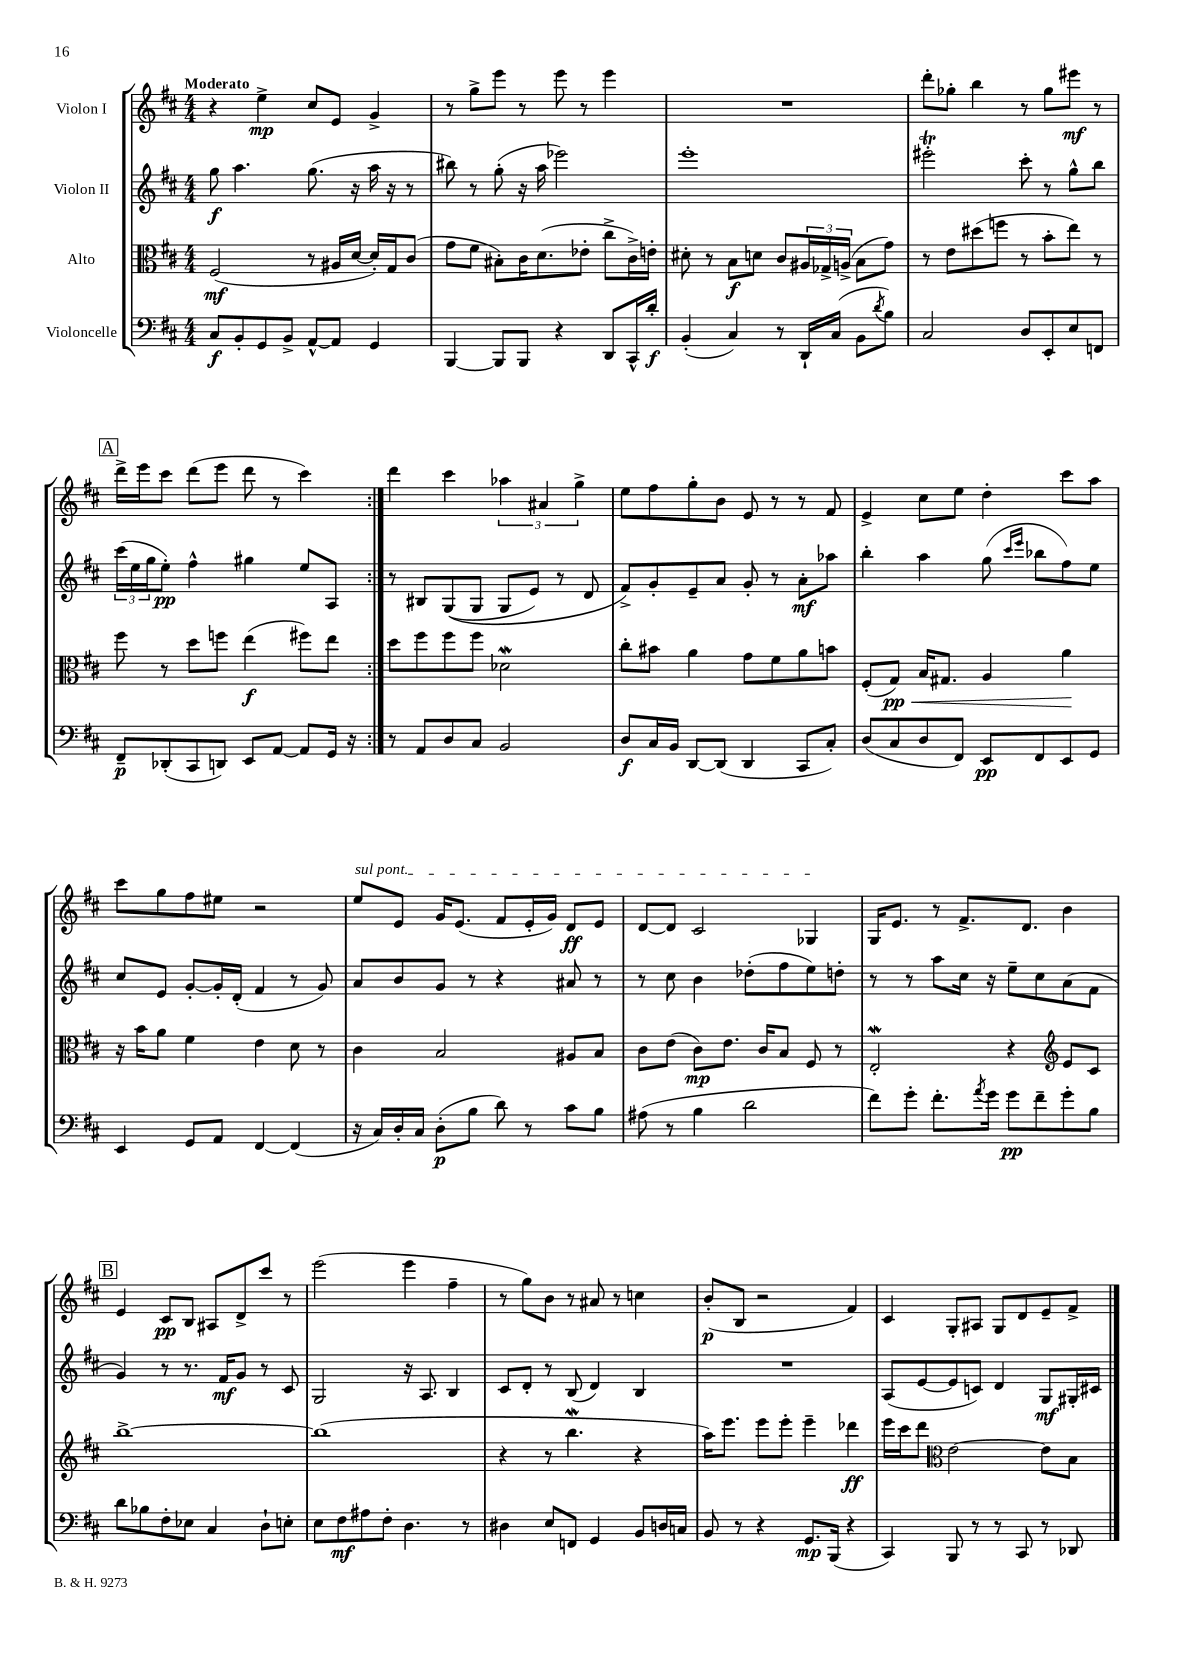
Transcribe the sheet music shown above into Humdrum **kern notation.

**kern	**kern	**kern	**kern
*staff4	*staff3	*staff2	*staff1
*clefF4	*clefC3	*clefG2	*clefG2
*k[f#c#]	*k[f#c#]	*k[f#c#]	*k[f#c#]
*M4/4	*M4/4	*M4/4	*M4/4
8C#	(2F#	8gg	4r
8BB'	.	4.aa	.
8GG	.	.	4ee^
8BB^	.	.	.
[8AA^^	8r	(8.gg	8cc#
8AA]	16A#	.	8e
.	[16d	16r	.
4GG	16d'])	16aa	4g^
.	16G	16r	.
.	(8c#	8r	.
=	=	=	=
[4BBB	8g	8bb#)	8r
.	8f#	8r	8gg^
8BBB]	8B#')	(8gg'	8eee
8BBB	16c#	16r	8r
.	(8.d	16aa	.
4r	.	2eee-)	8eee
.	8e-'	.	8r
8DD	8cc#^	.	4eee
16CC#^^	16c#^)	.	.
16d'	16e'	.	.
=	=	=	=
(4BB'	8d#'	1eee'	1r
.	8r	.	.
4C#)	8B	.	.
.	8d	.	.
8r	8c#	.	.
16DD`	24A#	.	.
.	24G-^	.	.
(16C#	.	.	.
.	(24A^	.	.
8BB	8B	.	.
8qd	.	.	.
8B)	8g)	.	.
=	=	=	=
2C#	8r	2eee#'	8ddd'
.	8e	.	8gg-'
.	(8dd#	.	4bb
.	8ff	.	.
8D	8r	8ccc#'	8r
8EE'	8b'	8r	8gg-
8E	8ee)	8gg^^	8eee#
8FF	8r	8bb	8r
=	=	=	=
8FF#~	8ff#	(24ccc#	16ddd^
.	.	24ee	.
.	.	.	16eee
.	.	24gg	.
(8DD-'	8r	8ee')	8ccc#
8CC#	8dd	4ff#^^	(8ddd
8DD)	8ff	.	8eee
8EE	(4ee	4gg#	8ddd
[8AA	.	.	8r
8AA]	8ff#)	8ee	4ccc#)
16GG	8ee	8A	.
16r	.	.	.
=:|!	=:|!	=:|!	=:|!
8r	8dd	8r	4ddd
8AA	8ff#	8B#	.
8D	8ff#	&((8G	4ccc#
8C#	8ff#	8G	.
2BB	2d-	8G	6aa-
.	.	8e)	.
.	.	.	6a#
.	.	8r	.
.	.	.	6gg^
.	.	8d	.
=	=	=	=
8D	8cc#'	8f#^&)	8ee
16C#	8b#	8g'	8ff#
16BB	.	.	.
[8DD	4a	8e~	8gg'
(8DD]	.	8a	8b
4DD	8g	8g'	8e
.	8f#	8r	8r
8CC#	8a	8a'	8r
8C#')	8b	8aa-	8f#
=	=	=	=
(8D	(8F#'	4bb'	4e^
8C#	8G)	.	.
8D	16B	4aa	8cc#
.	8.G#	.	.
8FF#)	.	.	8ee
8EE	4A	(8gg	4dd'
.	.	16qqccc#	.
.	.	16qqeee	.
8FF#	.	8bb-	.
8EE	4a	8ff#)	8ccc#
8GG	.	8ee	8aa
=	=	=	=
4EE	16r	8cc#	8ccc#
.	16b	.	.
.	8a	8e	8gg
8GG	4f#	[8g'	8ff#
8AA	.	16g']	8ee#
.	.	(16d'	.
[4FF#	4e	4f#	2r
(4FF#]	8d	8r	.
.	8r	8g)	.
=	=	=	=
16r	4c#	8a	8ee
16C#)	.	.	.
16D'	.	8b	8e
16C#	.	.	.
(8D'	2B	8g	16g
.	.	.	(8.e
8B	.	8r	.
8d)	.	4r	8f#
8r	.	.	16e'
.	.	.	16g)
8c#	8A#	8a#	8d
8B	8B	8r	8e
=	=	=	=
(8A#	8c#	8r	[8d
8r	(8e	8cc#	8d]
4B	8c#)	4b	2c#
.	8.e	.	.
2d	.	(8dd-'	.
.	16c#	.	.
.	8B	8ff#	.
.	8F#	8ee)	4G-
.	8r	8dd'	.
=	=	=	=
8f#)	2E'	8r	16G
.	.	.	8.e
8g'	.	8r	.
8.f#'	.	8aa	8r
.	.	16cc#	8.f#^
8qa	.	.	.
16g	.	16r	.
8g	4r	8ee~	.
.	.	.	8.d
8f#~	.	8cc#	.
*	*clefG2	*	*
8g'	8e	(8a	4b
8B	8c#	8f#	.
=	=	=	=
8d	[1bb^	4g)	4e
8B-	.	.	.
8F#'	.	8r	8c#
8E-	.	8.r	8B
4C#	.	.	8A#
.	.	16f#	.
.	.	8g	8d^
8D`	.	8r	8ccc#
8E'	.	8c#	8r
=	=	=	=
8E	(1bb]	2G	(2eee
8F#	.	.	.
8A#	.	.	.
8F#'	.	.	.
4.D	.	16r	4eee
.	.	8.A	.
.	.	4B	4ff#~
8r	.	.	.
=	=	=	=
4D#	4r	8c#	8r
.	.	8d'	8gg)
8E	8r	8r	8b
8FF	4.bb	(8B	8r
4GG	.	4d)	8a#
.	.	.	8r
8BB	4r	4B	4cc
16D	.	.	.
16C	.	.	.
=	=	=	=
8BB	16aa)	1r	(8b'
.	8.eee	.	.
8r	.	.	8B
4r	8eee	.	2r
.	8eee'	.	.
8.GG	4eee~	.	.
(16BBB	.	.	.
4r	4ddd-	.	4f#)
=	=	=	=
4CC#)	16eee	(8A	4c#
.	16ccc#	.	.
.	8ddd	[8e	.
*	*clefC3	*	*
8BBB	[2e	8e]	8G'
8r	.	8c)	8A#
8r	.	4d	8G
8CC#	.	.	8d
8r	8e]	8G	8e~
8DD-	8B	16G#'	8f#^
.	.	16c#	.
==	==	==	==
*-	*-	*-	*-
